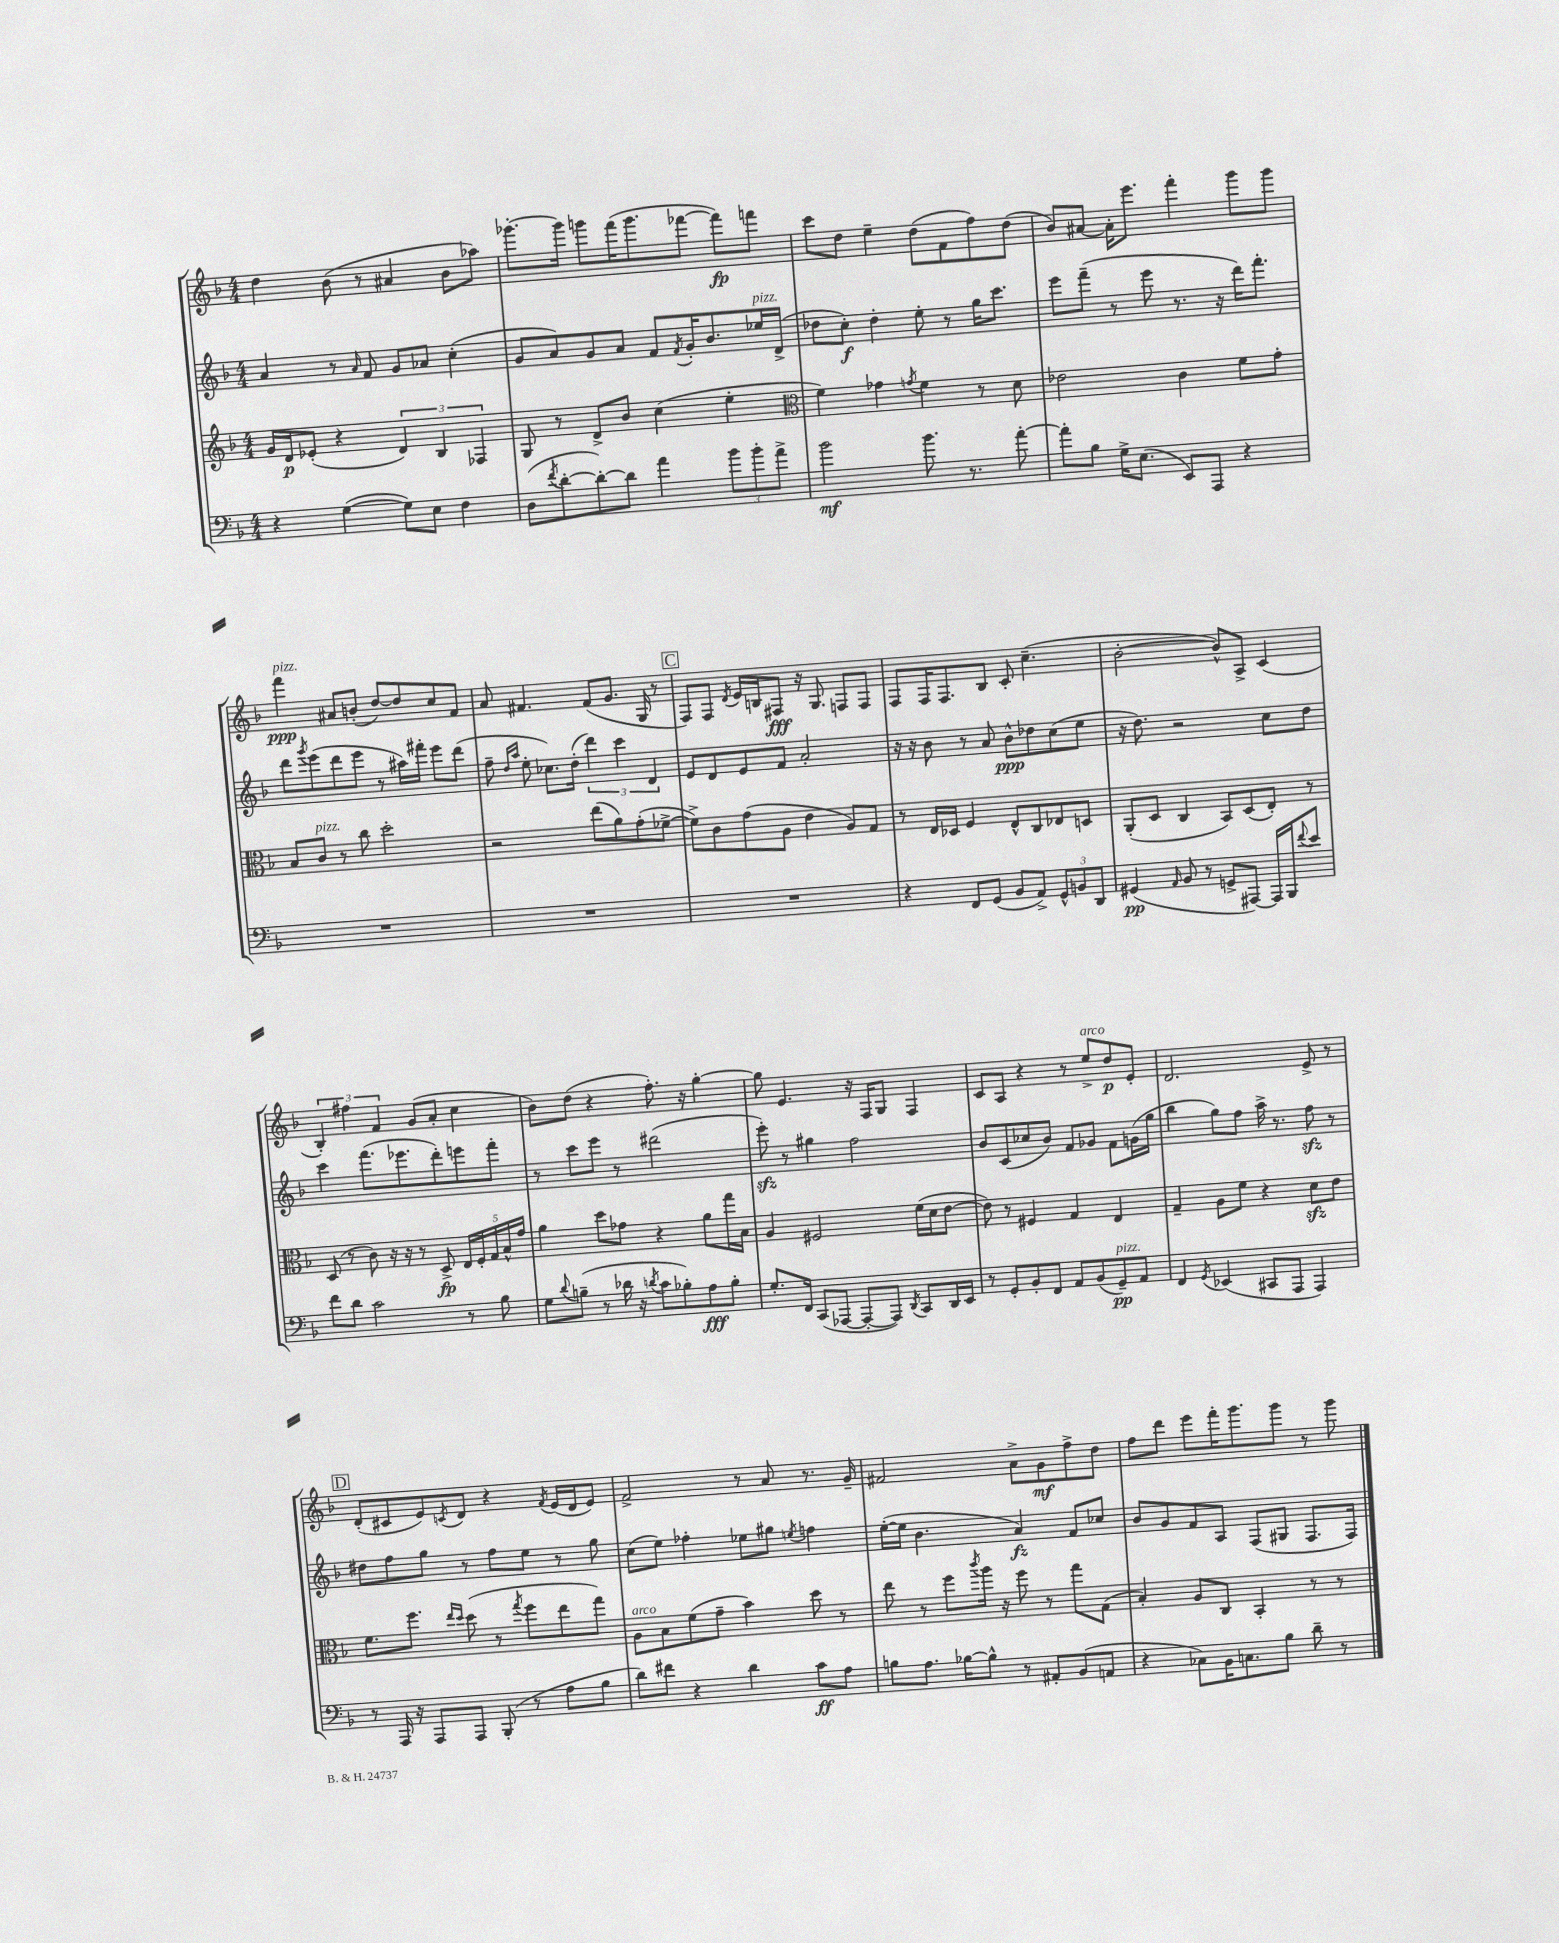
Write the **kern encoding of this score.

**kern	**dynam	**kern	**dynam	**kern	**dynam	**kern	**dynam
*part4	*part4	*part3	*part3	*part2	*part2	*part1	*part1
*staff4	*staff4	*staff3	*staff3	*staff2	*staff2	*staff1	*staff1
*clefF4	*	*clefG2	*	*clefG2	*	*clefG2	*
*k[b-]	*	*k[b-]	*	*k[b-]	*	*k[b-]	*
*M4/4	*	*M4/4	*	*M4/4	*	*M4/4	*
=64	=64	=64	=64	=64	=64	=64	=64
4r	.	16g/LL	.	4a/	.	4dd\	.
.	.	16d/J	p	.	.	.	.
.	.	(8e-X'/J	.	.	.	.	.
([4G\	.	4r	.	8r	.	(8b-\	.
.	.	.	.	16qqa/	.	.	.
.	.	.	.	8f/	.	8r	.
8G\L])	.	6d/)	.	8g/L	.	4a#X/	.
8E\J	.	.	.	8a-X/J	.	.	.
.	.	6B-/	.	.	.	.	.
4F\	.	.	.	(4cc'\	.	8b-\L	.
.	.	6F-X/	.	.	.	.	.
.	.	.	.	.	.	8aa-X\J)	.
=65	=65	=65	=65	=65	=65	=65	=65
(8D\L	.	8G/	.	8g/L	.	[8.ggg-X'\L	.
8qf/	.	.	.	.	.	.	.
[8d'\	.	8r	.	8a/)	.	.	.
.	.	.	.	.	.	16ggg-\Jk]	.
8d'\_)	.	8d^/L	.	8g/	.	8gggn\L	.
8d\J]	.	8b-/J	.	8a/J	.	(16fff\K	.
.	.	.	.	.	.	8.ggg\	.
4a\	.	(4cc\	.	8f/L	.	.	.
.	.	.	.	8qf/	.	.	.
.	.	.	.	16g'/K	.	[8fff-X\J	.
.	.	.	.	8.b-/	.	.	.
12b-\L	.	4ee'\	.	.	.	8fff-\L])	fp
12b-'\	.	.	.	.	.	.	.
!	!	!	!	!LO:TX:a:i:t=pizz.	!	!	!
.	.	.	.	16ee-X/L	.	8fffn\J	.
12a^\J	.	.	.	.	.	.	.
.	.	.	.	(16d^/JJ	.	.	.
=66	=66	=66	=66	=66	=66	=66	=66
*	*	*clefC3	*	*	*	*	*
2b-\	mf	4f\)	.	8dd-X\L	.	8ccc\L	.
.	.	.	.	8cc'\J)	f	8dd\J	.
.	.	4g-X\	.	4dd-'\	.	4ee~\	.
.	.	8qgn/	.	.	.	.	.
8.b-\	.	4f\	.	8ee'\	.	(8dd\L	.
.	.	.	.	8r	.	8f\	.
8.r	.	.	.	.	.	.	.
.	.	8r	.	16gg\KL	.	8ff\)	.
.	.	.	.	8.ccc\J	.	.	.
[8a'\	.	8d\	.	.	.	(8dd\J	.
=67	=67	=67	=67	=67	=67	=67	=67
8a'\L]	.	2e-X\	.	8eee\L	.	8b-/L)	.
8B-\J	.	.	.	(8fff~\J	.	[8a#X/J	.
16G^\KL	.	.	.	8r	.	16a#'\KL]	.
(8.E\J	.	.	.	.	.	8.eee\J	.
.	.	.	.	8eee\	.	.	.
8EE/L)	.	4c\	.	8.r	.	4fff'\	.
8AAA/J	.	.	.	.	.	.	.
.	.	.	.	16r	.	.	.
4r	.	8f\L	.	16ddd\KL)	.	8ggg\L	.
.	.	.	.	8.fff'\J	.	.	.
.	.	8g'\J	.	.	.	8ggg\J	.
!!LO:LB:g=z
=68	=68	=68	=68	=68	=68	=68	=68
!	!	!	!	!	!	!LO:TX:a:i:t=pizz.	!
1r	.	8B-/L	.	8ddd\L	.	4fff\	ppp
.	.	.	.	8qggg/	.	.	.
!	!	!LO:TX:a:i:t=pizz.	!	!	!	!	!
.	.	8c/J	.	(8eee\	.	.	.
.	.	8r	.	8ddd\	.	8a#X/L	.
.	.	8cc\	.	8eee\J	.	(8bn'/J	.
.	.	2dd'\	.	8r	.	[8dd/L)	.
.	.	.	.	16aa#X\LL)	.	8dd/]	.
.	.	.	.	16fff#X'\JJ	.	.	.
.	.	.	.	8eee\L	.	8cc/	.
.	.	.	.	(8ddd\J	.	8f/J	.
=69	=69	=69	=69	=69	=69	=69	=69
1r	.	2r	.	8ff~\	.	8a/	.
.	.	.	.	16qqdd/LL	.	.	.
.	.	.	.	16qqaa/JJ	.	.	.
.	.	.	.	8ee'\	.	4.f#X/	.
.	.	.	.	8.cc-X\L)	.	.	.
.	.	.	.	(16dd'\Jk	.	.	.
.	.	(8ee\L	.	6ddd\)	.	(8f#/L	.
.	.	8a\)	.	.	.	8.g/J	.
.	.	.	.	6ccc\	.	.	.
.	.	(8g'\	.	.	.	.	.
.	.	.	.	.	.	16G/	.
.	.	.	.	6d/	.	.	.
.	.	[8f-X^\J	.	.	.	8r	.
!!LO:REH:place=s1:t=C
=70	=70	=70	=70	=70	=70	=70	=70
1r	.	8f-^\L])	.	8e/L	.	8F/L)	.
.	.	8c\	.	8d/	.	8F/J	.
.	.	.	.	.	.	8qd/	.
.	.	(8g\	.	8e/	.	16e/LL	.
.	.	.	.	.	.	16Bn/J	.
.	.	8A\J	.	8f/J	.	8F#X/J	fff
.	.	4e\	.	2a'/	.	16r	.
.	.	.	.	.	.	8.G/	.
.	.	8A/L)	.	.	.	8Fn/L	.
.	.	8G/J	.	.	.	8F/J	.
=71	=71	=71	=71	=71	=71	=71	=71
4r	.	8r	.	16r	.	8F/L	.
.	.	.	.	16r	.	.	.
.	.	16E/LL	.	8b-\	.	16F/K	.
.	.	16D-X/JJ	.	.	.	8.F/	.
8FF/L	.	4F/	.	8r	.	.	.
(8GG/J	.	.	.	8a/	.	8B-/J	.
8BB-/L	.	8E^^/L	.	8b-^^\L	ppp	8c'/	.
8AA^/J)	.	8C/	.	8dd-X\	.	(4.cc~\	.
12GG^^/L	.	8E-X/	.	(8cc\	.	.	.
12BBn/	.	.	.	.	.	.	.
.	.	8Dn/J	.	8ee\J	.	.	.
12DD/J	.	.	.	.	.	.	.
=72	=72	=72	=72	=72	=72	=72	=72
(4GG#X/	pp	(8AA'/L	.	16r	.	[2b-'\	.
.	.	.	.	8.dd\)	.	.	.
.	.	8D/J	.	.	.	.	.
16qqAA/	.	.	.	.	.	.	.
8BB-/	.	4C/	.	2r	.	.	.
8r	.	.	.	.	.	.	.
8GGn^/L	.	8BB-/L)	.	.	.	8b-^^/L])	.
[8AAA#X/J)	.	(8D/	.	.	.	8A^/J	.
16AAA#/LL]	.	8E'/J)	.	8cc\L	.	(4c/	.
16BBB-/J	.	.	.	.	.	.	.
8qqf/	.	.	.	.	.	.	.
8e/J	.	8r	.	8dd\J	.	.	.
!!LO:LB:g=z
=73	=73	=73	=73	=73	=73	=73	=73
8f\L	.	(8D/	.	4ccc\	.	6B-'/)	.
8d\J	.	8r	.	.	.	.	.
.	.	.	.	.	.	6ff#X\	.
2c\	.	8c\)	.	(8.fff\L	.	.	.
.	.	.	.	.	.	6f/	.
.	.	16r	.	.	.	.	.
.	.	16r	.	8.eee-X\	.	.	.
.	.	8r	.	.	.	(8g/L	.
.	.	8D^/	fp	8ddd'\)	.	8a'/J	.
8r	.	20E/LL	.	8eeen\	.	4cc\	.
.	.	20F'/	.	.	.	.	.
.	.	20G/	.	.	.	.	.
8B-\	.	.	.	8fff'\J	.	.	.
.	.	20B-^^/	.	.	.	.	.
.	.	20g/JJ	.	.	.	.	.
=74	=74	=74	=74	=74	=74	=74	=74
8G\L	.	4a\	.	8r	.	8b-\L)	.
8qqd/	.	.	.	.	.	.	.
(8Bn~\J	.	.	.	8ccc\L	.	(8dd\J	.
8r	.	8dd\L	.	8eee\J	.	4r	.
16d-X\	.	8g-X\J	.	8r	.	.	.
16r	.	.	.	.	.	.	.
8qdn/	.	.	.	.	.	.	.
8c\L	.	4r	.	(2ddd#X\	.	8.ff'\)	.
8B-X'\)	.	.	.	.	.	.	.
.	.	.	.	.	.	16r	.
8A\	fff	8a\L	.	.	.	[4gg'\	.
8B-'\J	.	16gg\L	.	.	.	.	.
.	.	16B-\JJ	.	.	.	.	.
=75	=75	=75	=75	=75	=75	=75	=75
8.G'/L	.	4A/	.	8eeezz'\)	.	8gg\]	.
.	.	.	.	8r	.	4.e/	.
16FF/Jk	.	.	.	.	.	.	.
(8CC/L	.	2F#X/	.	4gg#X\	.	.	.
[8AAA-X/J	.	.	.	.	.	.	.
8AAA-'/L_	.	.	.	2ff\	.	16r	.
.	.	.	.	.	.	16F/KL	.
8AAA-/J])	.	.	.	.	.	8G/J	.
8qDD/	.	.	.	.	.	.	.
8CC/L	.	(16f\LL	.	.	.	4F/	.
.	.	16d\J	.	.	.	.	.
16DD/L	.	[8e\J	.	.	.	.	.
16EE/JJ	.	.	.	.	.	.	.
=76	=76	=76	=76	=76	=76	=76	=76
8r	.	8e\])	.	8b-/L	.	8c/L	.
8GG'/L	.	8r	.	(8c/	.	8A/J	.
8BB-'/	.	4F#X/	.	8cc-X/	.	4r	.
8FF/J	.	.	.	8b-/J)	.	.	.
8AA/L	.	4G/	.	8f/L	.	8r	.
!	!	!	!	!	!	!LO:TX:a:i:t=arco	!
(8BB-/	.	.	.	8g-X/J	.	8ee^/L	.
!LO:TX:a:i:t=pizz.	!	!	!	!	!	!	!
8GG~/)	pp	4E/	.	8f\L	.	8dd/	p
8AA/J	.	.	.	(16gn\L	.	8e'/J	.
.	.	.	.	16gg\JJ	.	.	.
=77	=77	=77	=77	=77	=77	=77	=77
4FF/	.	4G~/	.	4bb-\	.	2.d/	.
8qGG/	.	.	.	.	.	.	.
(4EE-X/	.	8A\L	.	8gg\L)	.	.	.
.	.	8f\J	.	8ff\J	.	.	.
8CC#X/L	.	4r	.	16aa^\	.	.	.
.	.	.	.	8.r	.	.	.
8AAA/J	.	.	.	.	.	.	.
4AAA/)	.	8dzz\L	.	8ffzz\	.	8e^/	.
.	.	8e\J	.	8r	.	8r	.
!!LO:LB:g=z
!!LO:REH:place=s1:t=D
=78	=78	=78	=78	=78	=78	=78	=78
8r	.	8.f\L	.	8dd#X\L	.	(8d'/L	.
16AAA/	.	.	.	8ff\	.	8c#X/	.
16r	.	8.ff\J	.	.	.	.	.
8AAA/L	.	.	.	8gg\J	.	8e/)	.
.	.	16qqee/LL	.	.	.	.	.
.	.	16qqdd/JJ	.	.	.	8qcn/	.
8AAA/J	.	(8dd\	.	8r	.	8d/J	.
(8BBB-'/	.	8r	.	8ff\L	.	4r	.
.	.	8qgg/	.	.	.	.	.
8r	.	8ff\L	.	8ee\J	.	.	.
.	.	.	.	.	.	8qf/	.
8A\L	.	8ee\	.	8r	.	(16e/LL	.
.	.	.	.	.	.	16d/J	.
8B-\J	.	8gg\J)	.	8gg\	.	8e/J)	.
=79	=79	=79	=79	=79	=79	=79	=79
!	!	!LO:TX:a:i:t=arco	!	!	!	!	!
8d\L)	.	8A\L	.	(8cc\L	.	2f^/	.
8f#X\J	.	8B-\	.	8ee\J)	.	.	.
4r	.	(8f\	.	4ff-X'\	.	.	.
.	.	8g~\J	.	.	.	.	.
4d\	.	4b-\)	.	8ee-X\L	.	8r	.
.	.	.	.	8gg#X\J	.	8a/	.
.	.	.	.	8qeen/	.	.	.
8c\L	ff	8dd\	.	4ffn\	.	8.r	.
8A\J	.	8r	.	.	.	.	.
.	.	.	.	.	.	16g~/	.
=80	=80	=80	=80	=80	=80	=80	=80
8Bn\L	.	8ee\	.	([16ee'\LL	.	2f#X/	.
.	.	.	.	16ee\JJ]	.	.	.
8.A\J	.	8r	.	4.b-\	.	.	.
.	.	8ff\L	.	.	.	.	.
[16B-X\KL	.	.	.	.	.	.	.
.	.	8qccc/	.	.	.	.	.
8B-^^\J]	.	16aa\Jk	.	.	.	.	.
.	.	16r	.	.	.	.	.
8r	.	8ff\	.	4a/)	fz	8a^\L	.
8AA#X'/L	.	8r	.	.	.	8g\	mf
(8BB-/	.	8gg\L	.	8f/L	.	8ff^\	.
8AAn/J	.	(8G\J	.	8cc-X/J	.	8dd\J	.
=81	=81	=81	=81	=81	=81	=81	=81
4r	.	4B-'/)	.	8b-/L	.	8ff\L	.
.	.	.	.	8g/	.	8ddd\J	.
8C-X\L)	.	8A/L	.	8f/	.	8eee\L	.
16BB-\K	.	8C/J	.	8A/J	.	16fff'\K	.
8.Cn\	.	.	.	.	.	8.ggg\	.
.	.	4BB-'/	.	(8F/L	.	.	.
8B-\J	.	.	.	8G#X/J	.	8ggg\J	.
8d~\	.	8r	.	8.F/L	.	8r	.
8r	.	8r	.	.	.	8ggg\	.
.	.	.	.	16F/Jk)	.	.	.
==	==	==	==	==	==	==	==
*-	*-	*-	*-	*-	*-	*-	*-
